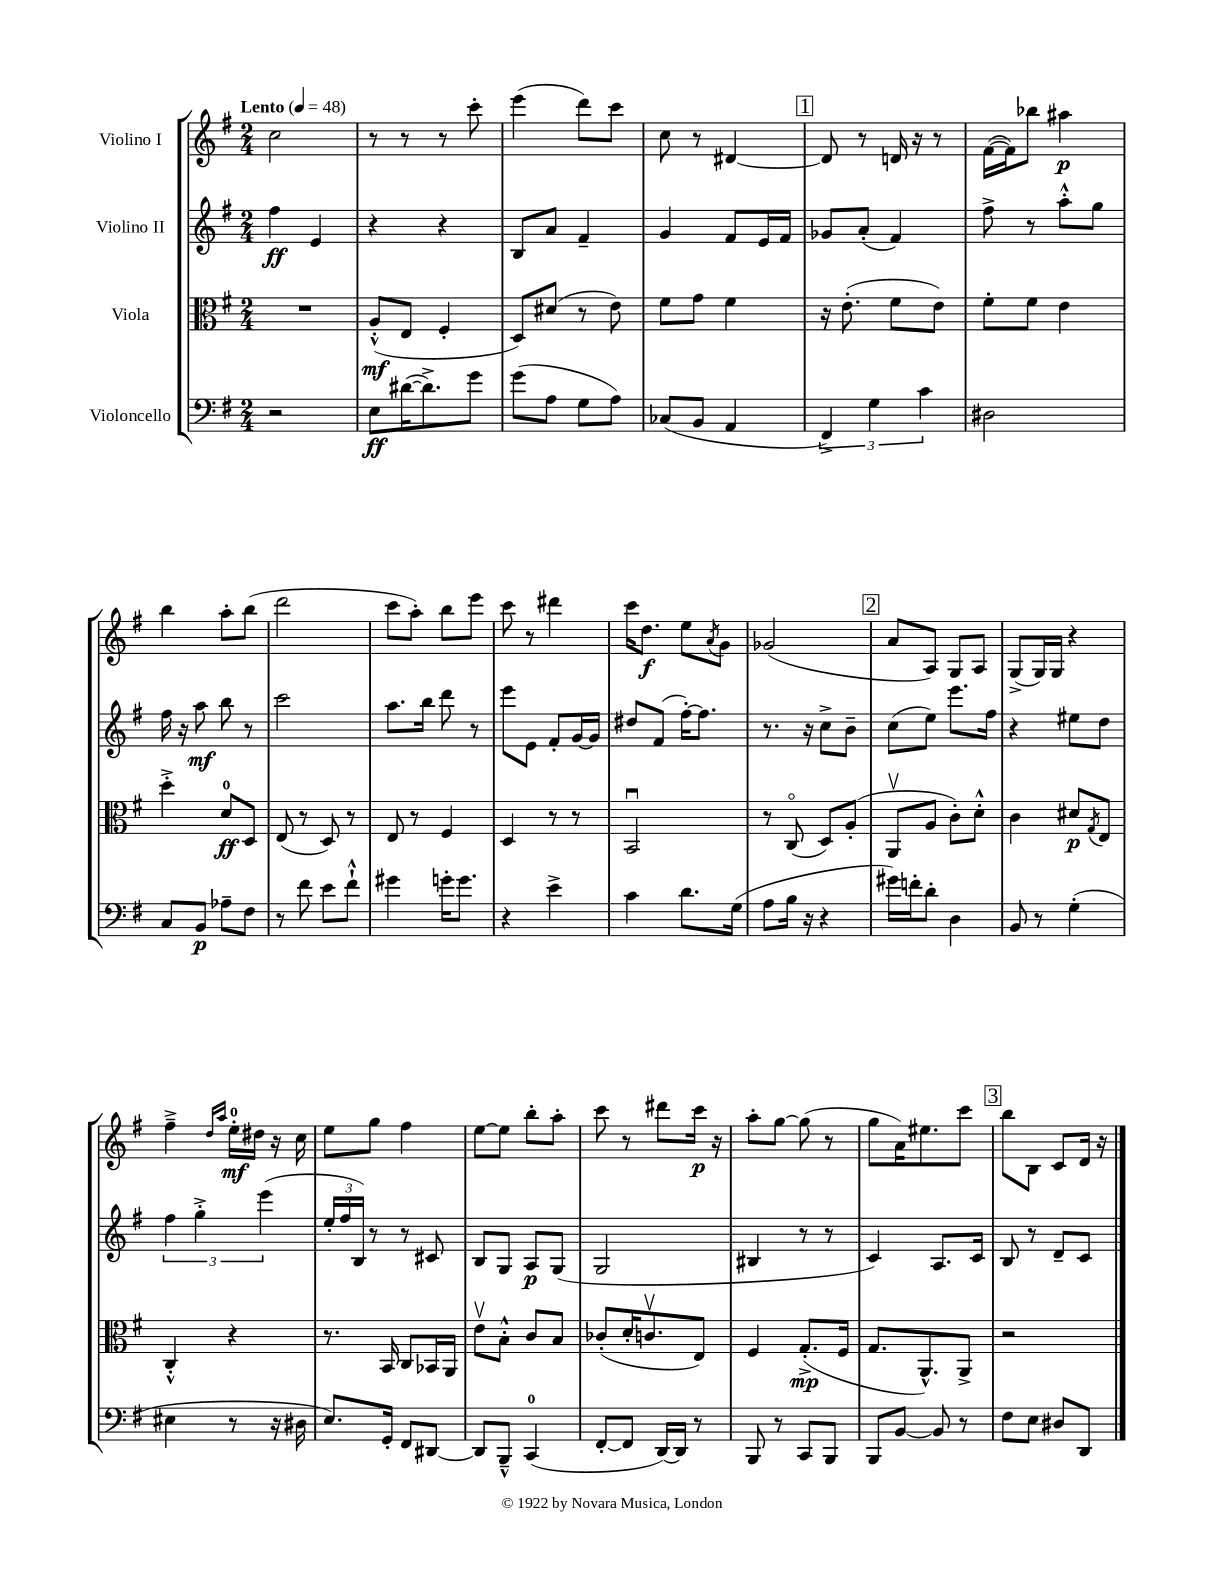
<<
\new StaffGroup <<
\new Staff = "s0" \with { instrumentName = "Violino I" } {
    \clef treble \key g \major \numericTimeSignature \time 2/4 \tempo "Lento" 4 = 48
    c''2 |
    r8 r8 r8 c'''8-. |
    e'''4( d'''8) c'''8 |
    c''8 r8 dis'4~ |
    \mark \markup { \box "1" } dis'8 r8 d'16 r16 r8 |
    fis'16~( fis'16) bes''8 ais''4\p |
    b''4 a''8-. b''8( |
    d'''2 |
    c'''8 a''8-.) b''8 e'''8 |
    c'''8 r8 dis'''4 |
    c'''16 d''8.\f e''8 \acciaccatura { a'8 } g'8 |
    ges'2( |
    \mark \markup { \box "2" } a'8 a8) g8 a8 |
    g8->( g16) g16 r4 |
    fis''4---> \grace { d''16 a''16 } e''16-0-.\mf dis''16 r16 c''16 |
    e''8 g''8 fis''4 |
    e''8~ e''8 b''8-. a''8-. |
    c'''8 r8 dis'''8 c'''16\p r16 |
    a''8-. g''8~ g''8( r8 |
    g''8 a'16) eis''8. c'''8 |
    \mark \markup { \box "3" } b''8 b8 c'8 d'16 r16 \bar "|." |
}
\new Staff = "s1" \with { instrumentName = "Violino II" } {
    \clef treble \key g \major \numericTimeSignature \time 2/4
    fis''4\ff e'4 |
    r4 r4 |
    b8 a'8 fis'4-- |
    g'4 fis'8 e'16 fis'16 |
    \mark \markup { \box "1" } ges'8 a'8-.( fis'4) |
    fis''8-> r8 a''8-.-^ g''8 |
    fis''16 r16 a''8\mf b''8 r8 |
    c'''2 |
    a''8. b''16 d'''8 r8 |
    e'''8 e'8 fis'8-. g'16~ g'16 |
    dis''8 fis'8( fis''16~-.) fis''8. |
    r8. r16 c''8-> b'8-- |
    \mark \markup { \box "2" } c''8( e''8) e'''8. fis''16 |
    r4 eis''8 d''8 |
    \tuplet 3/2 { fis''4 g''4-.-> e'''4( } |
    \tuplet 3/2 { e''16-. fis''16 b16) } r8 r8 cis'8 |
    b8 g8 a8\p g8( |
    g2 |
    bis4 r8 r8 |
    c'4) a8. c'16 |
    \mark \markup { \box "3" } b8 r8 d'8-- c'8 \bar "|." |
}
\new Staff = "s2" \with { instrumentName = "Viola" } {
    \clef alto \key g \major \numericTimeSignature \time 2/4
    R2 |
    a8-.-^\mf( e8 fis4-. |
    d8) dis'8( r8 e'8) |
    fis'8 g'8 fis'4 |
    \mark \markup { \box "1" } r16 e'8.-.( fis'8 e'8) |
    fis'8-. fis'8 e'4 |
    d''4-.-> d'8-0\ff d8 |
    e8( r8 d8) r8 |
    e8 r8 fis4 |
    d4 r8 r8 |
    b,2\downbow |
    r8 c8\flageolet( d8) a8-.( |
    \mark \markup { \box "2" } a,8\upbow a8 c'8-.) d'8-.-^ |
    c'4 dis'8\p \acciaccatura { g8 } e8 |
    c4-.-^ r4 |
    r8. b,16 c8 bes,16 a,16 |
    e'8\upbow b8-.-^ c'8 b8 |
    ces'8-.( d'16-. c'8.\upbow e8) |
    fis4 g8.-.->\mp( fis16 |
    g8. a,8.-^) a,8-> |
    \mark \markup { \box "3" } r2 \bar "|." |
}
\new Staff = "s3" \with { instrumentName = "Violoncello" } {
    \clef bass \key g \major \numericTimeSignature \time 2/4
    r2 |
    e8\ff dis'16~( dis'8.->) g'8 |
    g'8( a8 g8 a8) |
    ces8( b,8 a,4 |
    \mark \markup { \box "1" } \tuplet 3/2 { fis,4->) g4 c'4 } |
    dis2 |
    c8 b,8\p aes8-- fis8 |
    r8 fis'8 e'8 fis'8-!-^ |
    gis'4 g'16-. g'8. |
    r4 e'4-> |
    c'4 d'8. g16( |
    a8 b16 r16 r4 |
    \mark \markup { \box "2" } gis'16) f'16-. d'8-. d4 |
    b,8 r8 g4-.( |
    eis4 r8 r16 dis16 |
    e8.) g,16-. fis,8 dis,8~ |
    dis,8 b,,8---^ c,4-0( |
    fis,8~-. fis,8 d,16~) d,16 r8 |
    b,,8 r8 c,8 b,,8 |
    b,,8 b,8~ b,8 r8 |
    \mark \markup { \box "3" } fis8 e8 dis8 d,8 \bar "|." |
}
>>
>>
\layout { \context { \Score \remove "Bar_number_engraver" } }
